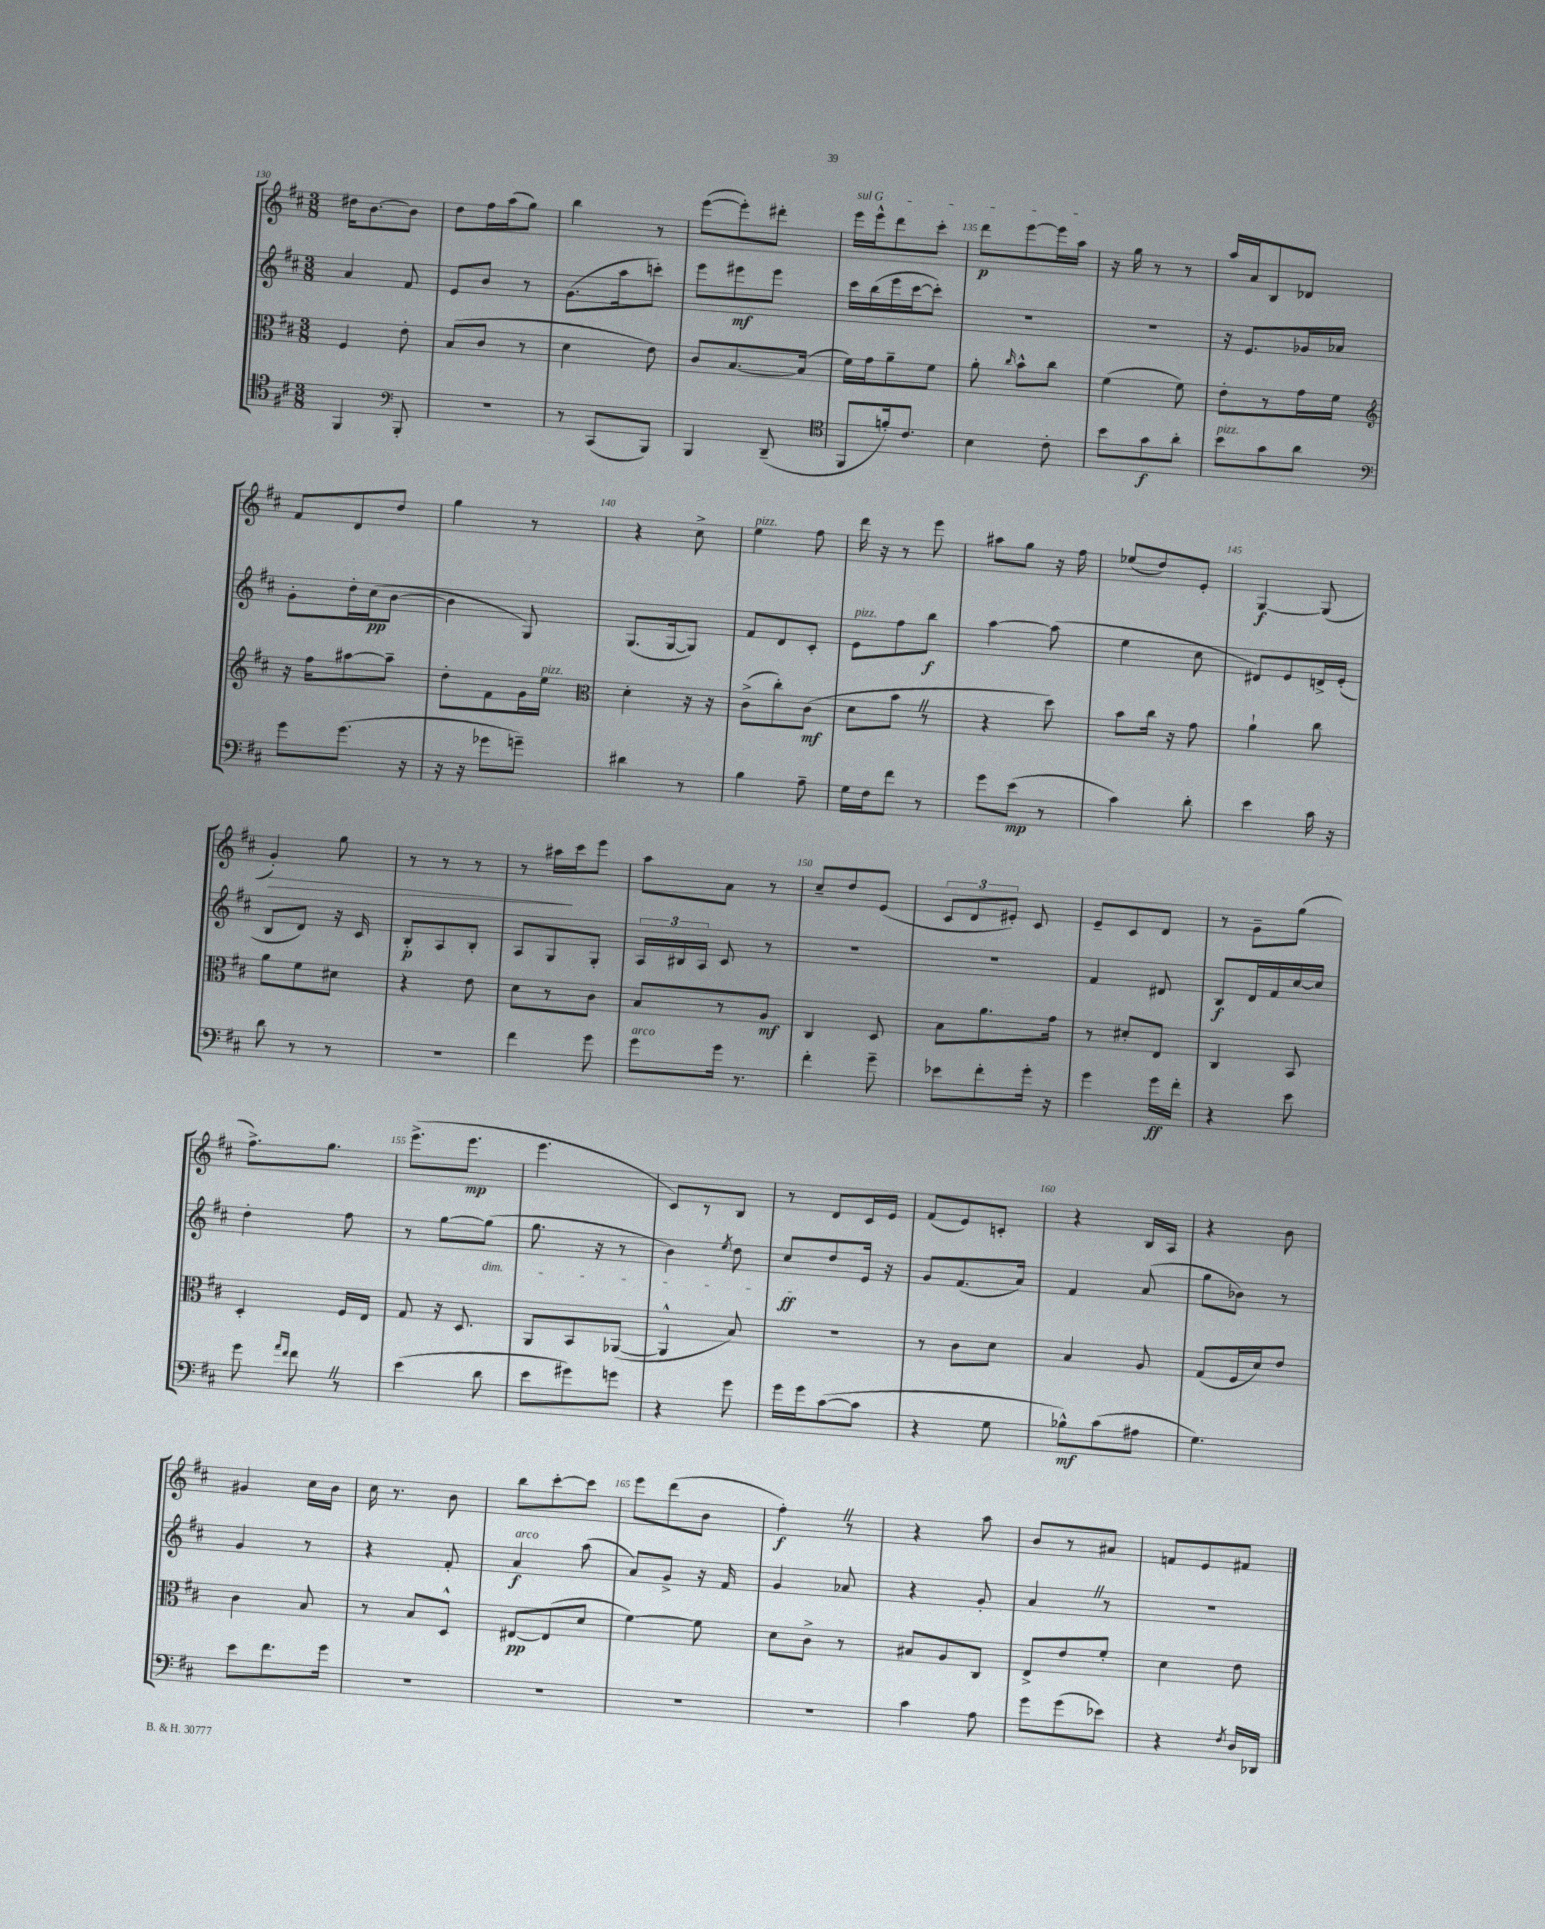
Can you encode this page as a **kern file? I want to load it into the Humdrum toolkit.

**kern	**kern	**kern	**kern
*staff4	*staff3	*staff2	*staff1
*clefC4	*clefC3	*clefG2	*clefG2
*k[f#c#]	*k[f#c#]	*k[f#c#]	*k[f#c#]
*M3/8	*M3/8	*M3/8	*M3/8
4FF#	4F#	4a	16dd#
.	.	.	[8.b
*clefF4	*	*	*
8BBB'	8e'	8f#	8b]
=	=	=	=
4.r	(8B	8e	8dd
.	8c#	8b	16ff#
.	.	.	(16aa
.	8r	8r	8gg)
=	=	=	=
8r	4d	(8.g	4bb
(8CC#	.	.	.
.	.	16aa	.
8BBB)	8e)	8ccc')	8r
=	=	=	=
4BBB	8c#	8eee	([8eee
.	[8.B	8eee#	8eee'])
(8DD~	.	8eee#	8ddd#'
.	(16B]	.	.
=	=	=	=
*clefC4	*	*	*
8FF#	16f#)	16ccc#	16eee
.	16g	(16bb	16eee^^
16f')	8a~	16eee	8ddd
8.c#	.	[16ccc#	.
.	8f#	8ccc#'])	8ccc#'
=	=	=	=
4B	8a'	4.r	8ddd
.	16qqcc#	.	.
.	8b^^	.	[8eee
8c#'	8cc#	.	16eee]
.	.	.	16aa
=	=	=	=
8b	(4f#	4.r	16r
.	.	.	16gg
8g	.	.	8r
8a'	8f#)	.	8r
=	=	=	=
8b	8e'	16r	16aa
.	.	8.e	16a
8g	8r	.	8B
8a	16g	16g-	8d-
.	16f#	16a-	.
=	=	=	=
*clefF4	*clefG2	*	*
8g	16r	8g'	8f#
.	16ff#	.	.
(8.g	[8aa#	16dd'	8d
.	.	(16cc#	.
.	8aa#~]	[8b	8dd
16r	.	.	.
=	=	=	=
16r	8dd'	4b]	4gg
16r	.	.	.
8g-	8f#	.	.
8g~)	16g	8G)	8r
.	16ee	.	.
=	=	=	=
*	*clefC3	*	*
4d#	4d'	(8.G	4r
.	.	[16G	.
8r	16r	8G])	8cc#^
.	16r	.	.
=	=	=	=
4B	(8c#^	8f#	4ee
.	8cc#')	8d	.
8A~	(8c#	8c#'	8ff#
=	=	=	=
16G	8d	8e	16ddd
16F#	.	.	16r
8f#	8b	8ff#	8r
8r	8r	8bb	8eee
=	=	=	=
8g	4r	[4aa	8aa#
(8e	.	.	8gg
8r	8dd)	(8aa]	16r
.	.	.	16ff#
=	=	=	=
4c#)	8b	4ee	(8ee-
.	16cc#	.	8dd)
.	16r	.	.
8d'	8g	8cc#	8e'
=	=	=	=
4e	4a`	8d#)	[4G
.	.	8e	.
16c#	8cc#	16d^	(8G]
16r	.	(16e'	.
=	=	=	=
8d	8a	8B	4g')
8r	8f#	8d)	.
8r	8d#	16r	8gg
.	.	16c#	.
=	=	=	=
4.r	4r	8B'	8r
.	.	8A	8r
.	8e	8B'	8r
=	=	=	=
4f#	8d	8A	8r
.	8r	8G	16aa#
.	.	.	16ccc#
8g	8c#	8G'	8eee
=	=	=	=
8g	8B	24A	8aa
.	.	24B#	.
.	.	24A	.
16g	8r	8c#	8a
8.r	.	.	.
.	8A	8r	8r
=	=	=	=
4f#'	4C#	4.r	8cc#~
.	.	.	8dd
8g~	8D	.	(8e
=	=	=	=
8e-	8B	4.r	12c#
.	.	.	12d
8f#'	8.a	.	.
.	.	.	12e#')
16g'	.	.	8c#
16r	16g	.	.
=	=	=	=
4g	8r	4f#	8e~
.	8d#'	.	8c#
16g	8E	8d#	8d
16f#'	.	.	.
=	=	=	=
4r	4C#	8B	8r
.	.	16d	8g~
.	.	16f#	.
8e	8BB	[16cc#	(8gg
.	.	16cc#]	.
=	=	=	=
8g	4D'	4dd'	8.ff#^)
16qqa	.	.	.
16qqf#	.	.	.
8f#	.	.	.
.	.	.	8.gg
8r	16F#	8ff#	.
.	16E	.	.
=	=	=	=
(4e	8G	8r	(8.eee^
.	16r	[8gg	.
.	8.D	.	8.eee
8d	.	(8gg]	.
=	=	=	=
8e	8AA	8.gg	4.eee
8g#)	8BB	.	.
.	.	16r	.
8g	([8AA-	8r	.
=	=	=	=
4r	4AA-^^]	4b)	8c#)
.	.	.	8r
.	.	8qee	.
8g	8B)	8dd	8B
=	=	=	=
16g	4.r	8cc#	8r
16g	.	.	.
([8c#	.	8dd	8d
8c#]	.	16e	16c#
.	.	16r	16e
=	=	=	=
4r	8r	8g	(8f#
.	8c#	(8.f#	8e)
8G	8d	.	8c'
.	.	16a)	.
=	=	=	=
8B-^^)	4B	4f#	4r
(8c#	.	.	.
8A#	8A	(8a	16B
.	.	.	16A
=	=	=	=
4.G)	(8G	8gg	4r
.	16F#	8b-)	.
.	16d)	.	.
.	8e	8r	8b
=	=	=	=
8e	4c#	4g	4g#
8.f#	.	.	.
.	8B	8r	16cc#
16g	.	.	16b
=	=	=	=
4.r	8r	4r	16cc#
.	.	.	8.r
.	8B	.	.
.	8D^^	8f#'	8b
=	=	=	=
4.r	[8E#	4a	8bb
.	(8E#]	.	[8ccc#'
.	8d	(8aa	8ccc#]
=	=	=	=
4.r	[4f#)	8a)	8eee
.	.	8g^	(8ddd
.	8f#]	16r	8b
.	.	16f#	.
=	=	=	=
4.r	8d	4g	4ff#')
.	8c#^	.	.
.	8r	8a-	8r
=	=	=	=
4c#	8B#	4r	4r
.	8A	.	.
8A	8C#	8g'	8aa
=	=	=	=
8g	8E^	4a	8b
(8g	8e	.	8r
8e-)	8f#'	8r	8a#
=	=	=	=
4r	4d	4.r	8f
.	.	.	8e
8qF#	.	.	.
16D	8e	.	8f#
16DD-	.	.	.
==	==	==	==
*-	*-	*-	*-
